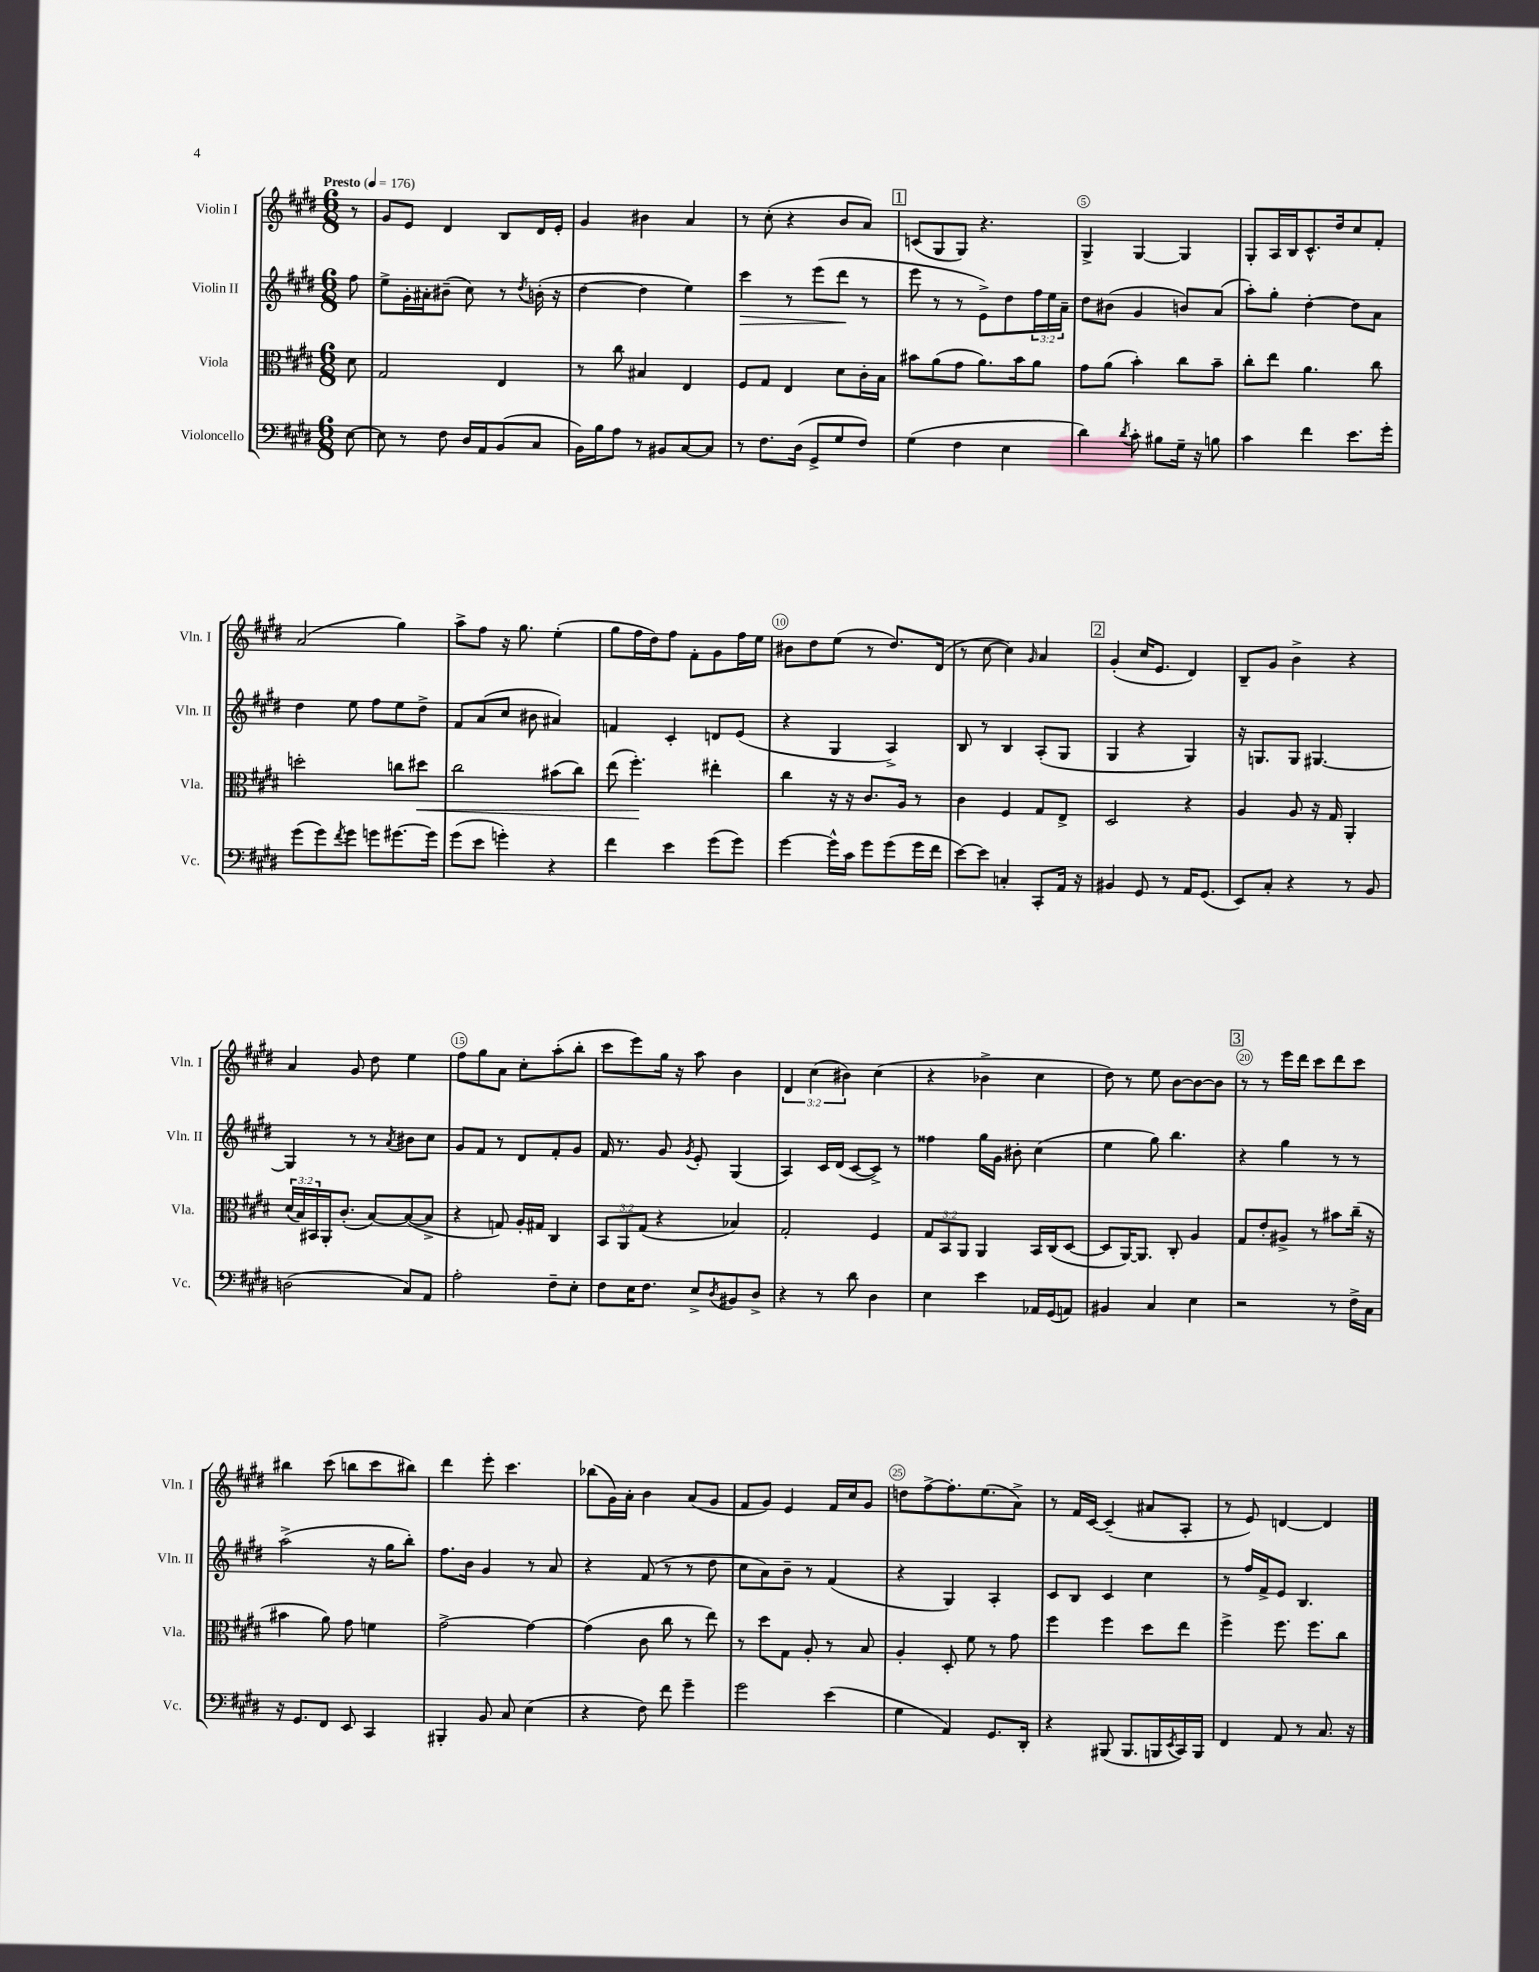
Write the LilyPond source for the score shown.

<<
\new StaffGroup <<
\new Staff = "s0" \with { instrumentName = "Violin I" shortInstrumentName = "Vln. I" } {
    \clef treble \key e \major \numericTimeSignature \time 6/8 \override Staff.TupletNumber.text = #tuplet-number::calc-fraction-text \partial 8 \tempo "Presto" 4 = 176
    r8 |
    gis'8 e'8 dis'4 b8 dis'16 e'16-. |
    gis'4 bis'4 a'4 |
    r8 cis''8-.( r4 b'8 a'8) |
    \mark \markup { \box "1" } c'8( gis8 gis8) r4. |
    gis4-> gis4~ gis4 |
    gis8-. a16 b16 cis'8.-^ dis''16 cis''8 fis'8-. |
    a'2( gis''4) |
    a''8-> fis''8 r16 gis''8. e''4-.( |
    gis''8 fis''16 dis''16) fis''8 fis'8-. gis'8 fis''16 e''16 |
    bis'8 dis''8 e''8( r8 dis''8.) dis'16( |
    r8 cis''8~ cis''4) \grace { gis'16 } a'4 |
    \mark \markup { \box "2" } gis'4-.( cis''16 e'8. dis'4) |
    b8-- gis'8 b'4-> r4 |
    a'4 gis'8 dis''8 e''4 |
    fis''8 gis''8 a'8 cis''8-. a''8-.( b''8-. |
    cis'''8 e'''8) gis''16 r16 a''8 b'4 |
    \tuplet 3/2 { dis'4 cis''4( bis'4) } cis''4( |
    r4 bes'4-> cis''4 |
    dis''8) r8 e''8 b'8~ b'8~ b'8 |
    \mark \markup { \box "3" } r8 r8 e'''16 dis'''16 cis'''8 dis'''8 cis'''8 |
    bis''4 cis'''8( b''8 cis'''8 bis''8) |
    dis'''4 e'''8-. cis'''4. |
    bes''8( gis'16) a'16-. b'4 a'8( gis'8 |
    fis'8 gis'8) e'4 fis'16 cis''16 gis'8 |
    d''8 fis''8~-> fis''8.-. e''8.( a'8->) |
    r8 fis'16 cis'16~ cis'4--( ais'8 a8-. |
    r8 e'8) d'4~ d'4 \bar "|." |
}
\new Staff = "s1" \with { instrumentName = "Violin II" shortInstrumentName = "Vln. II" } {
    \clef treble \key e \major \numericTimeSignature \time 6/8 \override Staff.TupletNumber.text = #tuplet-number::calc-fraction-text \partial 8
    fis''8 |
    e''8-> gis'16-. ais'16-. bis'8--( cis''8) r8 \acciaccatura { dis''8 } b'16-.( r16 |
    dis''4~ dis''4 e''4) |
    cis'''4\> r8 e'''8( dis'''8\! r8 |
    \mark \markup { \box "1" } e'''8 r8 r8 e'8->) dis''8 \tuplet 3/2 { fis''16 e''16 a'16-- } |
    dis''8 bis'8( gis'4 b'8) a'8( |
    a''8-.) gis''8-. dis''4~-. dis''8 a'8 |
    dis''4 e''8 fis''8 e''8 dis''8-> |
    fis'8 a'8( cis''8 bis'8 ais'4) |
    f'4 cis'4-. d'8 e'8( |
    r4 gis4 a4->) |
    b8 r8 b4 a8-.( gis8 |
    \mark \markup { \box "2" } gis4 r4 gis4) |
    r16 g8. g8 gis4.~ |
    gis4 r8 r8 \acciaccatura { a'8 } bis'8 cis''8 |
    gis'8 fis'8 r8 dis'8 fis'8-. gis'8 |
    fis'16 r8. gis'8 \acciaccatura { gis'8 } e'8-. gis4( |
    a4) cis'16 dis'16( cis'8~ cis'8->) r8 |
    fisis''4 gis''16 gis'16 bis'8-. cis''4( |
    e''4 gis''8) b''4. |
    \mark \markup { \box "3" } r4 gis''4 r8 r8 |
    a''2->( r16 gis''16 b''8-.) |
    fis''8. b'16 gis'4 r8 a'8 |
    r4 fis'8( r8 r8 dis''8 |
    cis''8 a'8) b'8-- r8 fis'4( |
    r4 gis4) a4-. |
    cis'8 b8 cis'4 cis''4 |
    r8 fis''16 fis'16-> e'8 b4. \bar "|." |
}
\new Staff = "s2" \with { instrumentName = "Viola" shortInstrumentName = "Vla." } {
    \clef alto \key e \major \numericTimeSignature \time 6/8 \override Staff.TupletNumber.text = #tuplet-number::calc-fraction-text \partial 8
    dis'8 |
    gis2 e4 |
    r8 cis''8 bis4 e4 |
    fis8 gis8 e4 dis'8 cis'16-. b16 |
    \mark \markup { \box "1" } bis'8 a'8( gis'8 a'8.) bis'16 a'8 |
    gis'8 a'8( b'4-.) cis''8 b'8-- |
    cis''8-. e''8 a'4. cis''8 |
    d''2-. c''8 dis''8\< |
    cis''2 bis'8( cis''8) |
    e''8( fis''4.-.\!) eis''4-. |
    cis''4 r16 r16 cis'8. a16 r8 |
    cis'4 fis4 gis8 e8-> |
    \mark \markup { \box "2" } dis2 r4 |
    a4 a8 r16 gis16 a,4-. |
    \tuplet 3/2 { dis'16( b16) bis,16 } a,16-. cis'8.-.( b8~) b8~( b8-> |
    r4 g8) a16-. gis16 cis4 |
    \tuplet 3/2 { b,8 a,8 gis8( } r4 bes4) |
    gis2-. fis4 |
    \tuplet 3/2 { gis8 b,8 a,8 } a,4 b,16 cis16( dis8~ |
    dis8 a,16~) a,8. cis8-. a4 |
    \mark \markup { \box "3" } gis8 e'8-. ais8-> r8 bis'8 cis''16--( r16 |
    bis'4 a'8) gis'8 f'4 |
    gis'2~-> gis'4~ |
    gis'4( cis'8 cis''8 r8 e''8) |
    r8 dis''8 gis8 a8-. r8 b8 |
    a4-. dis8-. fis'8 r8 gis'8 |
    fis''4 fis''4 dis''8 e''8 |
    fis''4-> fis''8. fis''8. cis''8 \bar "|." |
}
\new Staff = "s3" \with { instrumentName = "Violoncello" shortInstrumentName = "Vc." } {
    \clef bass \key e \major \numericTimeSignature \time 6/8 \partial 8
    e8~ |
    e8 r8 fis8 dis16 a,16 b,8( cis8 |
    b,16) b16 a8 r8 bis,8 cis8~ cis8 |
    r8 fis8. dis16( gis,8-> gis8 fis8) |
    \mark \markup { \box "1" } gis4( fis4 e4 |
    dis'4) \acciaccatura { dis'8 } cis'8-. bis8 gis16-- r16 b8 |
    cis'4 fis'4 e'8. gis'16-. |
    gis'8( gis'8) \acciaccatura { fis'8 } gis'8 g'8 gis'8.~ gis'16 |
    gis'8( e'8 g'4-.) r4 |
    fis'4 e'4 gis'8( gis'8) |
    gis'4~ gis'16-^ cis'16 gis'8 gis'8( gis'16 fis'16 |
    e'8~) e'8 c4-. cis,8-. a,16 r16 |
    \mark \markup { \box "2" } bis,4 gis,8 r8 a,16 gis,8.( |
    e,8) cis8-. r4 r8 b,8 |
    d2( cis8) a,8 |
    a2-. fis8-- e8-. |
    fis8 e16 fis8. e8-> \acciaccatura { dis8 } bis,8 dis8-> |
    r4 r8 dis'8 dis4 |
    e4 e'4 aes,16 gis,16( a,8) |
    bis,4 cis4 e4 |
    \mark \markup { \box "3" } r2 r8 fis16-> cis16 |
    r16 gis,8. fis,8 e,8 cis,4 |
    bis,,4-. b,8 cis8 e4( |
    r4 fis8) fis'8 gis'4-- |
    gis'2 e'4( |
    gis4 a,4) gis,8. dis,16-. |
    r4 bis,,8( bis,,8. b,,16 \acciaccatura { e,8 } cis,16) b,,16 |
    fis,4 a,8 r8 cis8. r16 \bar "|." |
}
>>
>>
\layout { \context { \Score \override BarNumber.break-visibility = ##(#f #t #t) barNumberVisibility = #(every-nth-bar-number-visible 5) \override BarNumber.stencil = #(make-stencil-circler 0.1 0.3 ly:text-interface::print) } }
